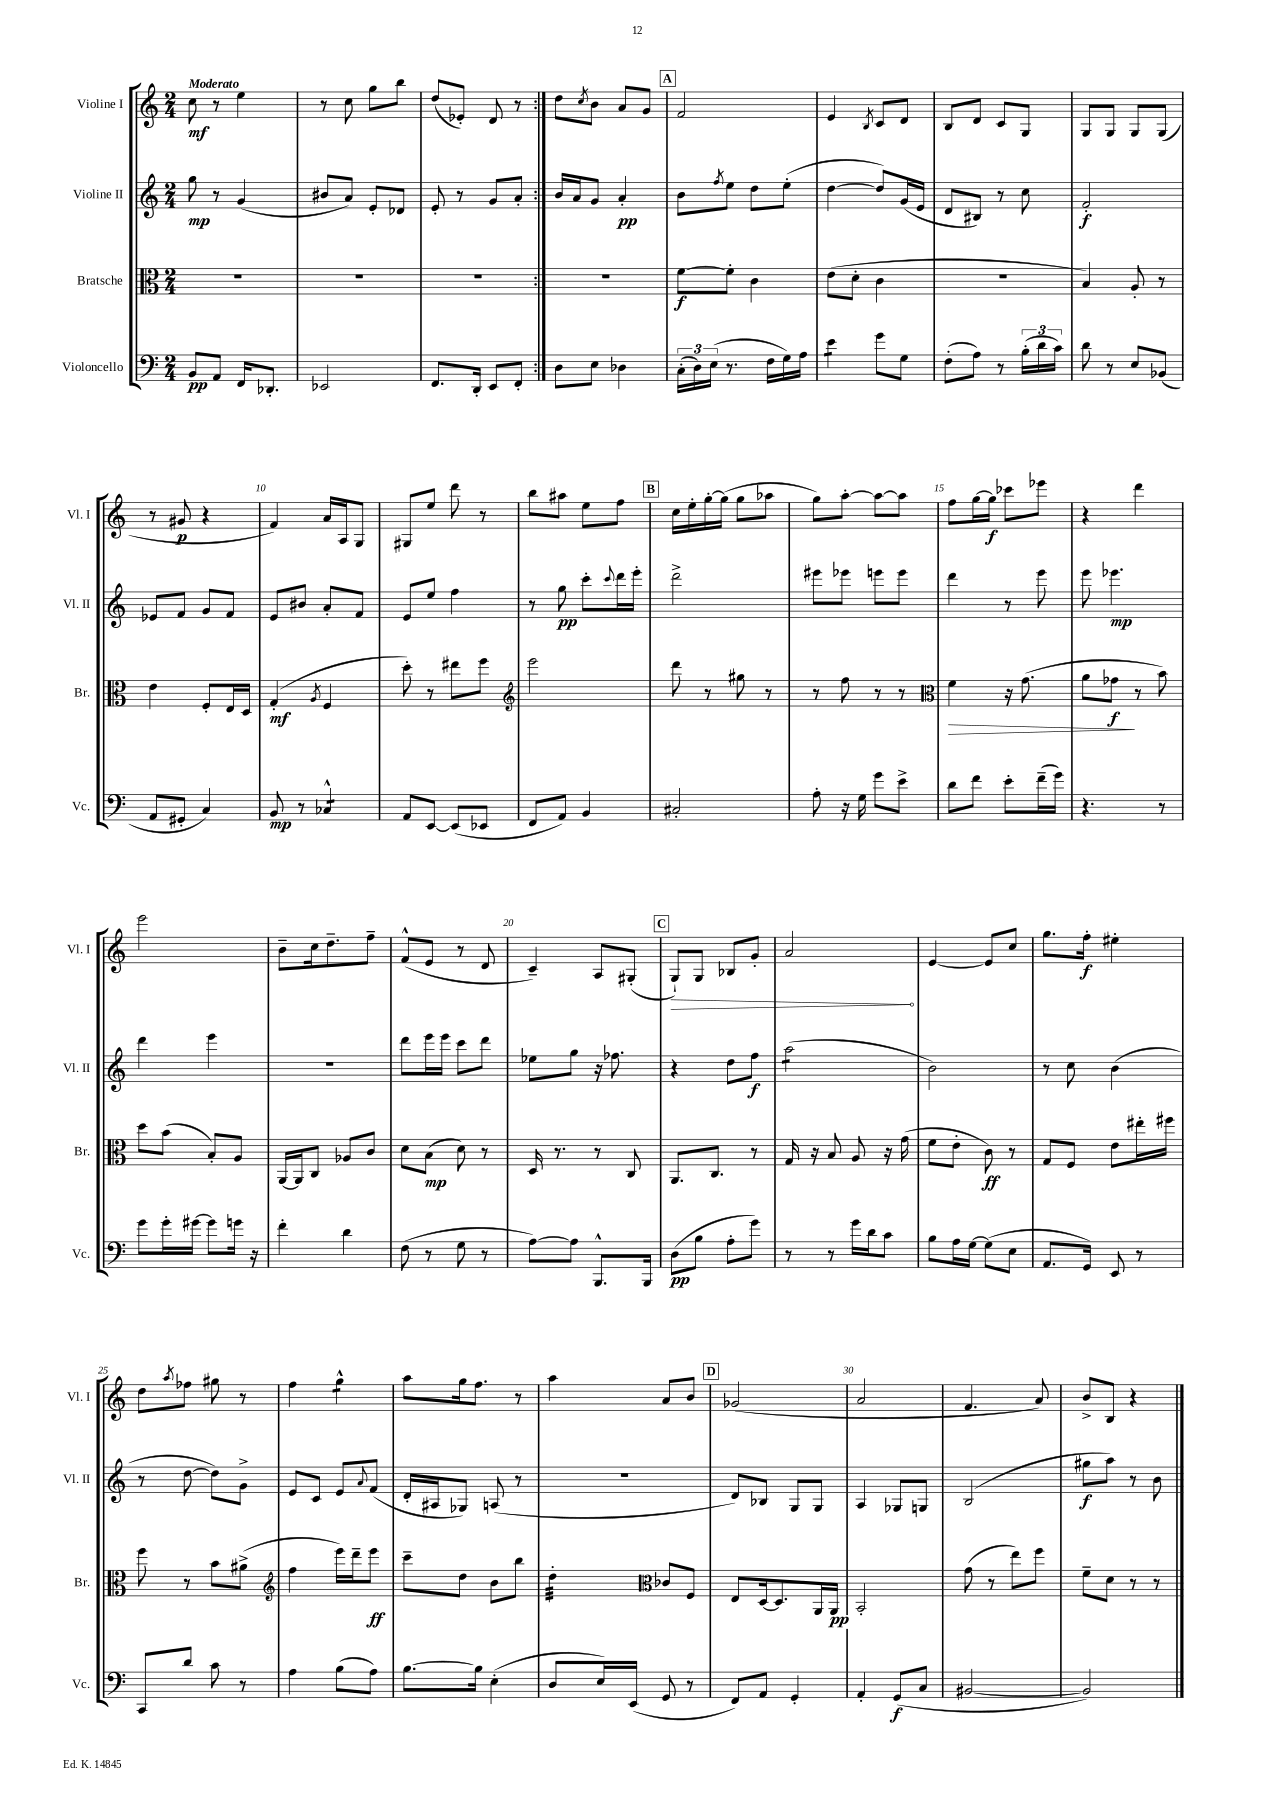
<<
\new StaffGroup <<
\new Staff = "s0" \with { instrumentName = "Violine I" shortInstrumentName = "Vl. I" } {
    \clef treble \key c \major \numericTimeSignature \time 2/4 \tempo "Moderato"
    \repeat volta 2 { c''8\mf r8 e''4 |
    r8 c''8 g''8 b''8 |
    d''8( ees'8-.) d'8 r8 | }
    d''8 \acciaccatura { c''8 } b'8 a'8 g'8 |
    \mark \markup { \box "A" } f'2 |
    e'4 \acciaccatura { b8 } c'8 d'8 |
    b8 d'8 c'8 g8 |
    g8 g8 g8 g8( |
    r8 gis'8\p r4 |
    f'4) a'16 a16 g8 |
    gis8 e''8 d'''8 r8 |
    b''8 ais''8 e''8 f''8 |
    \mark \markup { \box "B" } c''16 e''16-. g''16~-. g''16( g''8 aes''8 |
    g''8) a''8~-. a''8~ a''8 |
    f''8 g''16~ g''16\f ces'''8 ees'''8 |
    r4 d'''4 |
    e'''2 |
    b'8-- c''16 d''8.-- f''8-- |
    f'8-^( e'8 r8 d'8 |
    c'4--) a8 gis8-.( |
    \mark \markup { \box "C" } \once \override Hairpin.circled-tip = ##t g8-!\>) g8 bes8 g'8-. |
    a'2\! |
    e'4~ e'8 c''8 |
    g''8. f''16-.\f eis''4-. |
    d''8 \acciaccatura { a''8 } fes''8 gis''8 r8 |
    f''4 g''4:8-^ |
    a''8 g''16 f''8. r8 |
    a''4 a'8 b'8 |
    \mark \markup { \box "D" } ges'2( |
    a'2 |
    f'4. a'8) |
    b'8-> b8 r4 \bar "|." |
}
\new Staff = "s1" \with { instrumentName = "Violine II" shortInstrumentName = "Vl. II" } {
    \clef treble \key c \major \numericTimeSignature \time 2/4
    \repeat volta 2 { g''8\mp r8 g'4( |
    bis'8 a'8) e'8-. des'8 |
    e'8-. r8 g'8 a'8-. | }
    b'16 a'16 g'8 a'4-.\pp |
    \mark \markup { \box "A" } b'8 \acciaccatura { f''8 } e''8 d''8 e''8-.( |
    d''4~ d''8) g'16( e'16 |
    d'8 bis8) r8 c''8 |
    f'2-.\f |
    ees'8 f'8 g'8 f'8 |
    e'8 bis'8 a'8-. f'8 |
    e'8 e''8 f''4 |
    r8 g''8\pp c'''8-. \appoggiatura { c'''8 } d'''16 e'''16-. |
    \mark \markup { \box "B" } d'''2-> |
    eis'''8 ees'''8 e'''8 e'''8 |
    d'''4 r8 e'''8 |
    e'''8 ees'''4.\mp |
    d'''4 e'''4 |
    r2 |
    d'''8 e'''16 e'''16 c'''8 d'''8 |
    ees''8 g''8 r16 fes''8. |
    \mark \markup { \box "C" } r4 d''8 f''8\f |
    a''2:8( |
    b'2) |
    r8 c''8 b'4( |
    r8 d''8~ d''8) g'8-> |
    e'8 c'8 e'8 \appoggiatura { a'8 } f'8( |
    d'16-. ais16 ges8) a8( r8 |
    r2 |
    \mark \markup { \box "D" } d'8) bes8 g8 g8 |
    a4 ges8 g8 |
    b2( |
    gis''8\f a''8) r8 b'8 \bar "|." |
}
\new Staff = "s2" \with { instrumentName = "Bratsche" shortInstrumentName = "Br." } {
    \clef alto \key c \major \numericTimeSignature \time 2/4
    \repeat volta 2 { R2 |
    R2 |
    R2 | }
    R2 |
    \mark \markup { \box "A" } f'8~\f f'8-. c'4 |
    e'8( d'8-. c'4 |
    r2 |
    b4) a8-. r8 |
    e'4 f8-. e16 d16 |
    g4-.\mf( \acciaccatura { a8 } f4 |
    d''8-.) r8 eis''8 f''8 |
    \clef treble e'''2 |
    \mark \markup { \box "B" } d'''8 r8 gis''8 r8 |
    r8 f''8 r8 r8 |
    \clef alto f'4\> r16 g'8.( |
    a'8 ges'8\f\! r8 b'8) |
    d''8 b'8( b8-.) a8 |
    a,16~ a,16 c8 aes8 c'8 |
    d'8 b8\mp( d'8) r8 |
    d16 r8. r8 c8 |
    \mark \markup { \box "C" } a,8. c8. r8 |
    g16 r16 b8 a8 r16 g'16( |
    f'8 e'8-. c'8\ff) r8 |
    g8 f8 e'8 eis''16-. fis''16 |
    f''8 r8 b'8 ais'8->( |
    \clef treble f''4 e'''16) d'''16-- e'''8\ff |
    c'''8-- d''8 b'8 b''8 |
    d''4:32-. \clef alto ces'8 f8 |
    \mark \markup { \box "D" } e8 d16~ d8. a,16 a,16\pp |
    b,2-. |
    g'8( r8 e''8) f''8 |
    f'8-- d'8 r8 r8 \bar "|." |
}
\new Staff = "s3" \with { instrumentName = "Violoncello" shortInstrumentName = "Vc." } {
    \clef bass \key c \major \numericTimeSignature \time 2/4
    \repeat volta 2 { b,8\pp a,8 f,16 des,8.-. |
    ees,2 |
    f,8. d,16-. e,8 f,8-. | }
    d8 e8 des4 |
    \mark \markup { \box "A" } \tuplet 3/2 { c16-.( d16) e16( } r8. f16 g16) a16 |
    e'4:8 g'8 g8 |
    f8-.( a8) r8 \tuplet 3/2 { b16-.( d'16 c'16) } |
    d'8 r8 e8 bes,8( |
    a,8 gis,8-. c4) |
    b,8\mp r8 ces4:8-^ |
    a,8 e,8~ e,8( ees,8 |
    f,8 a,8) b,4 |
    \mark \markup { \box "B" } cis2-. |
    a8-. r16 g16 g'8 e'8-> |
    d'8 f'8 e'8-. f'16--( g'16) |
    r4. r8 |
    g'8 g'16-. gis'16~ gis'8 g'16 r16 |
    f'4-. d'4 |
    f8( r8 g8 r8 |
    a8~) a8 b,,8.-^ b,,16 |
    \mark \markup { \box "C" } d8\pp( b8 a8-. g'8) |
    r8 r8 g'16 d'16 c'8 |
    b8 a16 g16~ g8( e8 |
    a,8. g,16) e,8 r8 |
    c,8 d'8 c'8 r8 |
    a4 b8( a8) |
    b8.~ b16 e4-.( |
    d8 e16) e,16( g,8 r8 |
    \mark \markup { \box "D" } f,8) a,8 g,4-. |
    a,4-. g,8\f( c8 |
    bis,2~ |
    bis,2) \bar "|." |
}
>>
>>
\layout { \context { \Score \override BarNumber.break-visibility = ##(#f #t #t) barNumberVisibility = #(every-nth-bar-number-visible 5) } }
